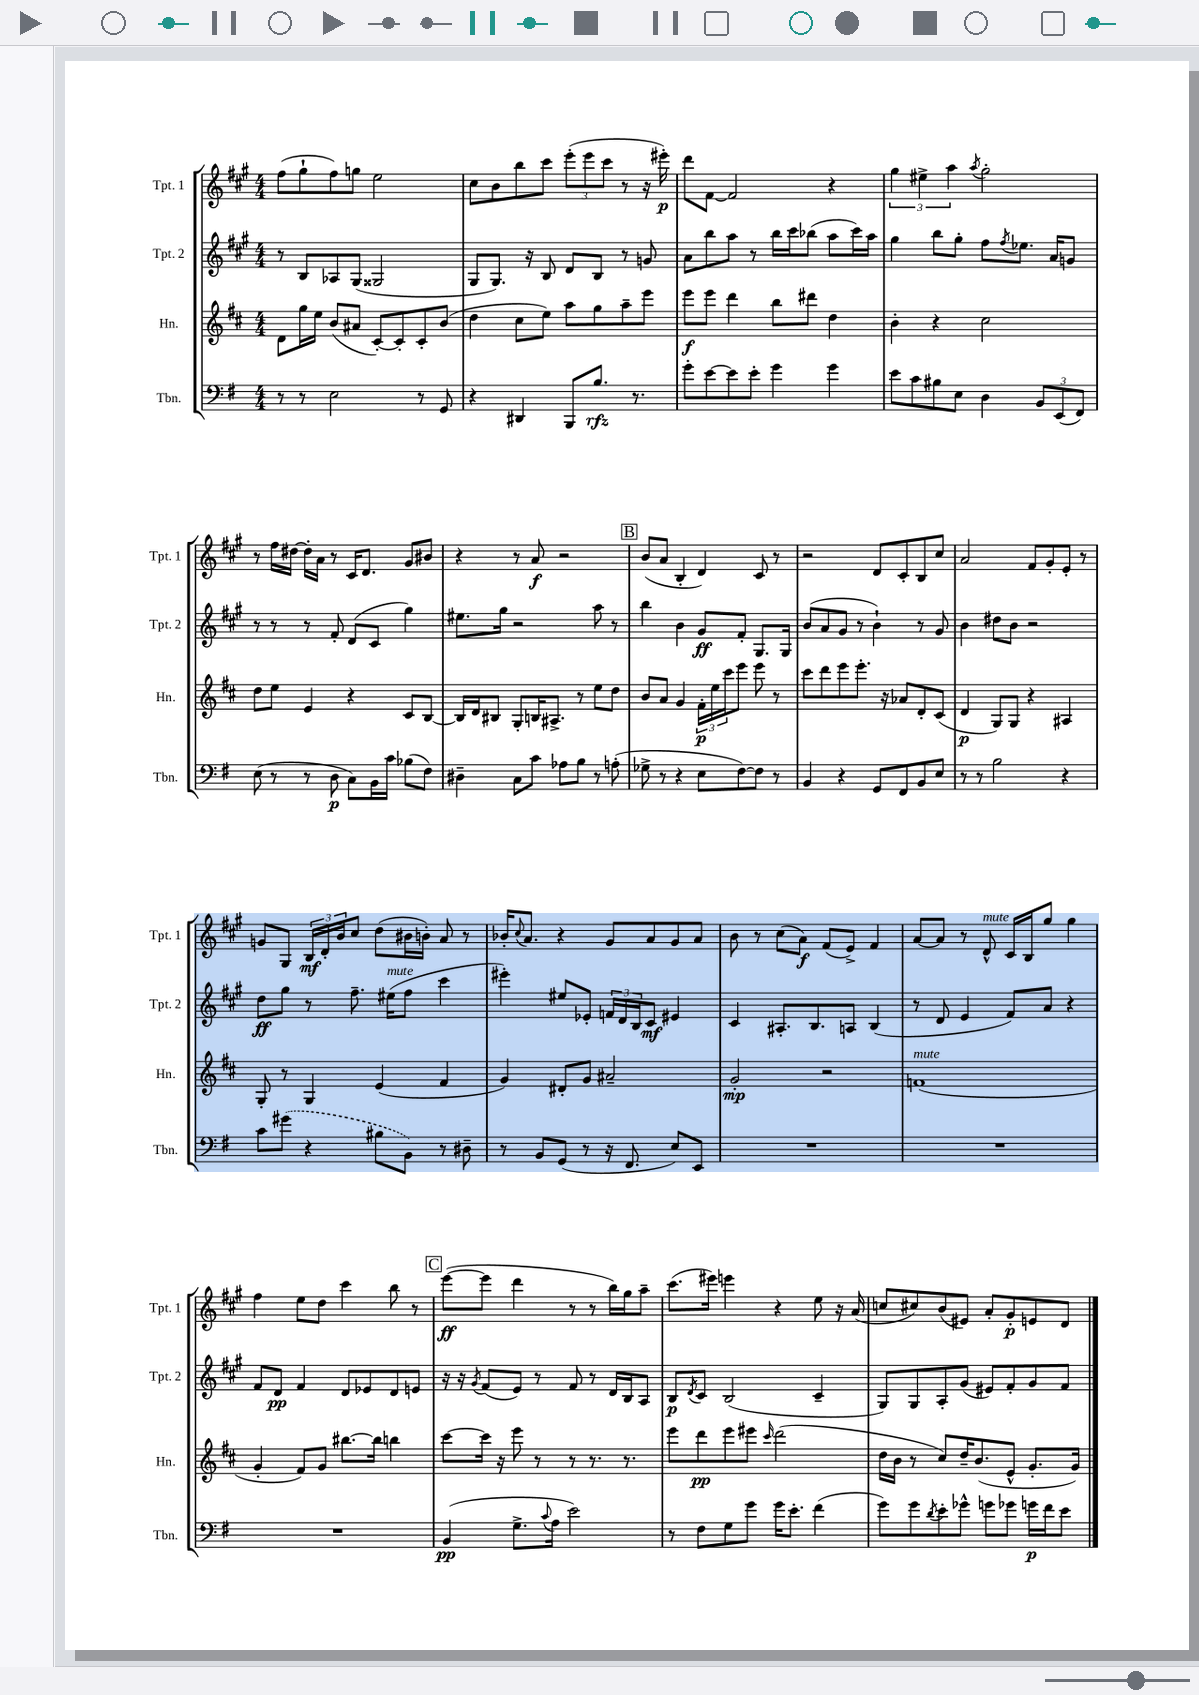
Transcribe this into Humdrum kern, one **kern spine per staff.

**kern	**kern	**kern	**kern
*staff4	*staff3	*staff2	*staff1
*clefF4	*clefG2	*clefG2	*clefG2
*k[f#]	*k[f#c#]	*k[f#c#g#]	*k[f#c#g#]
*M4/4	*M4/4	*M4/4	*M4/4
8r	8d	8r	(8ff#
8r	16gg	8B	8gg#`
.	16ee	.	.
2E	(8b	8A-	8ff#)
.	8a#	(8G#	8gg
.	[8c#')	2G##	2ee
.	8c#']	.	.
8r	8c#'	.	.
8GG	(8b	.	.
=	=	=	=
4r	4dd	8G#	8cc#
.	.	8.G#)	8b
4DD#	8cc#	.	8bb
.	.	16r	.
.	8ee)	8B	8ccc#
8BBB	8aa	8d	(12eee'
.	.	.	12eee
8.B	8gg	8B	.
.	.	.	12ccc#
.	8aa~	8r	8r
8.r	.	.	.
.	8eee	8g	16r
.	.	.	16eee#')
=	=	=	=
8g'	8eee	8a	8ddd
[8e	8eee	8bb	[8f#
8e]	4ddd	8aa	2f#]
8e'	.	8r	.
4g	8bb	16bb	.
.	.	16ccc#	.
.	8ddd#	(8bb-	.
4g	4dd	8aa	4r
.	.	16ccc#)	.
.	.	16aa	.
=	=	=	=
8e	4b'	4gg#	6gg#
8c	.	.	.
.	.	.	6ee#^
8B#	4r	8bb	.
.	.	.	6aa
8E	.	8gg#'	.
.	.	.	8qaa
4D	2cc#	8ff#	2gg#'
.	.	8qff#	.
.	.	8.ee-	.
12BB	.	.	.
.	.	16a	.
(12EE	.	.	.
.	.	8g	.
12FF#)	.	.	.
=	=	=	=
(8E	8dd	8r	8r
8r	8ee	8r	16ff#
.	.	.	[16dd#
8r	4e	8r	16dd#']
.	.	.	16a
8D	.	8f#'	8r
8C)	4r	(8d	16c#
.	.	.	8.d
16BB	.	8c#	.
16c	.	.	.
(8B-	8c#	4gg#)	8g#
8F#)	[8B	.	8b#
=	=	=	=
4D#~	16B]	8.ee#	4r
.	16d	.	.
.	8B#	.	.
.	.	16gg#	.
8C	8G'	2r	8r
8c	16B	.	8a
.	8.A#^	.	.
8A-	.	.	2r
8B	8r	.	.
8r	8ee	8aa	.
(8A'	8dd	8r	.
=	=	=	=
8G-^	8b	4bb	(8b
8r	8a	.	8a
4r	4g	4b	4B'
8E	24f#'	8g#	4d)
.	24ee	.	.
.	24ccc#	.	.
[8F#)	8eee	8f#'	.
8F#]	8eee	8.G#	8c#
8r	8r	.	8r
.	.	16G#	.
=	=	=	=
4BB	8ccc#	(8b	2r
.	8ddd	8a	.
4r	8eee	8g#	.
.	8.eee'	8r	.
8GG	.	4b`)	8d
.	16r	.	.
8FF#	8a-	.	8c#'
8BB	8d'	8r	8B
8E	(8c#	8g#	8cc#
=	=	=	=
8r	4d	4b	2a
8r	.	.	.
2B	8G)	8dd#	.
.	8G	8b	.
.	4r	2r	8f#
.	.	.	8g#'
4r	4A#	.	8e'
.	.	.	8r
=	=	=	=
8c	8G'	8dd	8g
(8g#	8r	8gg#	8G#
4r	4G	8r	24B
.	.	.	24d'
.	.	.	24b
.	.	8.ff#~	8cc#
8B#	(4e	.	(8dd
.	.	(16ee#	.
8BB)	.	8ff#	16b#
.	.	.	16b')
8r	4f#	4ccc#	8a
8D#~	.	.	8r
=	=	=	=
8r	4g)	4eee#')	16b-'
.	.	.	8qqcc#
.	.	.	8.a
8BB	.	.	.
(8GG	8d#'	8ee#	4r
8r	8g	8e-'	.
16r	2a#~	24f	8g#
.	.	24d	.
8.FF#	.	.	.
.	.	24B	.
.	.	8c#	8a
8E)	.	4e#	8g#
8EE	.	.	8a
=	=	=	=
1r	2g'	4c#	8b
.	.	.	8r
.	.	8.A#'	(8cc#
.	.	.	8a)
.	.	8.B	.
.	2r	.	(8f#
.	.	8A	8e^)
.	.	(4B	4f#
=	=	=	=
1r	(1f	8r	[8a
.	.	8d	8a]
.	.	4e	8r
.	.	.	8d^^
.	.	8f#)	16c#
.	.	.	16B
.	.	8a	8gg#
.	.	4r	4gg#
=	=	=	=
1r	4g'	8f#	4ff#
.	.	8d	.
.	8f#)	4f#	8ee
.	8g	.	8dd
.	[8.bb#	8d	4ccc#
.	.	8e-	.
.	16bb#]	.	.
.	4bb	8d	8bb
.	.	8e	8r
=	=	=	=
(4BB	[8ccc#	16r	([8eee
.	.	16r	.
.	.	8qg#	.
.	16ccc#]	(8f#	8eee]
.	16r	.	.
8.G^	8eee	8e)	4ddd
.	8r	8r	.
8qqc	.	.	.
16A	.	.	.
2e)	8r	8f#	8r
.	8.r	8r	8r
.	.	16d	16bb)
.	8.r	16B	16gg#
.	.	8A	8aa~
=	=	=	=
8r	8eee	8B	(8.ccc#
.	.	8qd	.
8F#	8ddd	8c#	.
.	.	.	16eee#)
8G	8eee	(2B	4eee
8g	8eee#	.	.
.	16qqccc#	.	.
16g	(2ddd	.	4r
8.e'	.	.	.
(4f#	.	4c#~	8ee
.	.	.	16r
.	.	.	(16a
=	=	=	=
8g)	16dd	8G#)	8cc
.	16b	.	.
8g	8r	8G#	8cc#)
8qd	.	.	.
8e'	8cc#)	8A'	(8b
8g-^^	16dd~	(8g#	8e#)
.	(8.b	.	.
8g	.	8e#)	8a'
8g-	8e^^	8f#'	8g#'
16g	8.g'	8g#	8e
16f#	.	.	.
8e	.	8f#	8d
.	16g)	.	.
==	==	==	==
*-	*-	*-	*-
